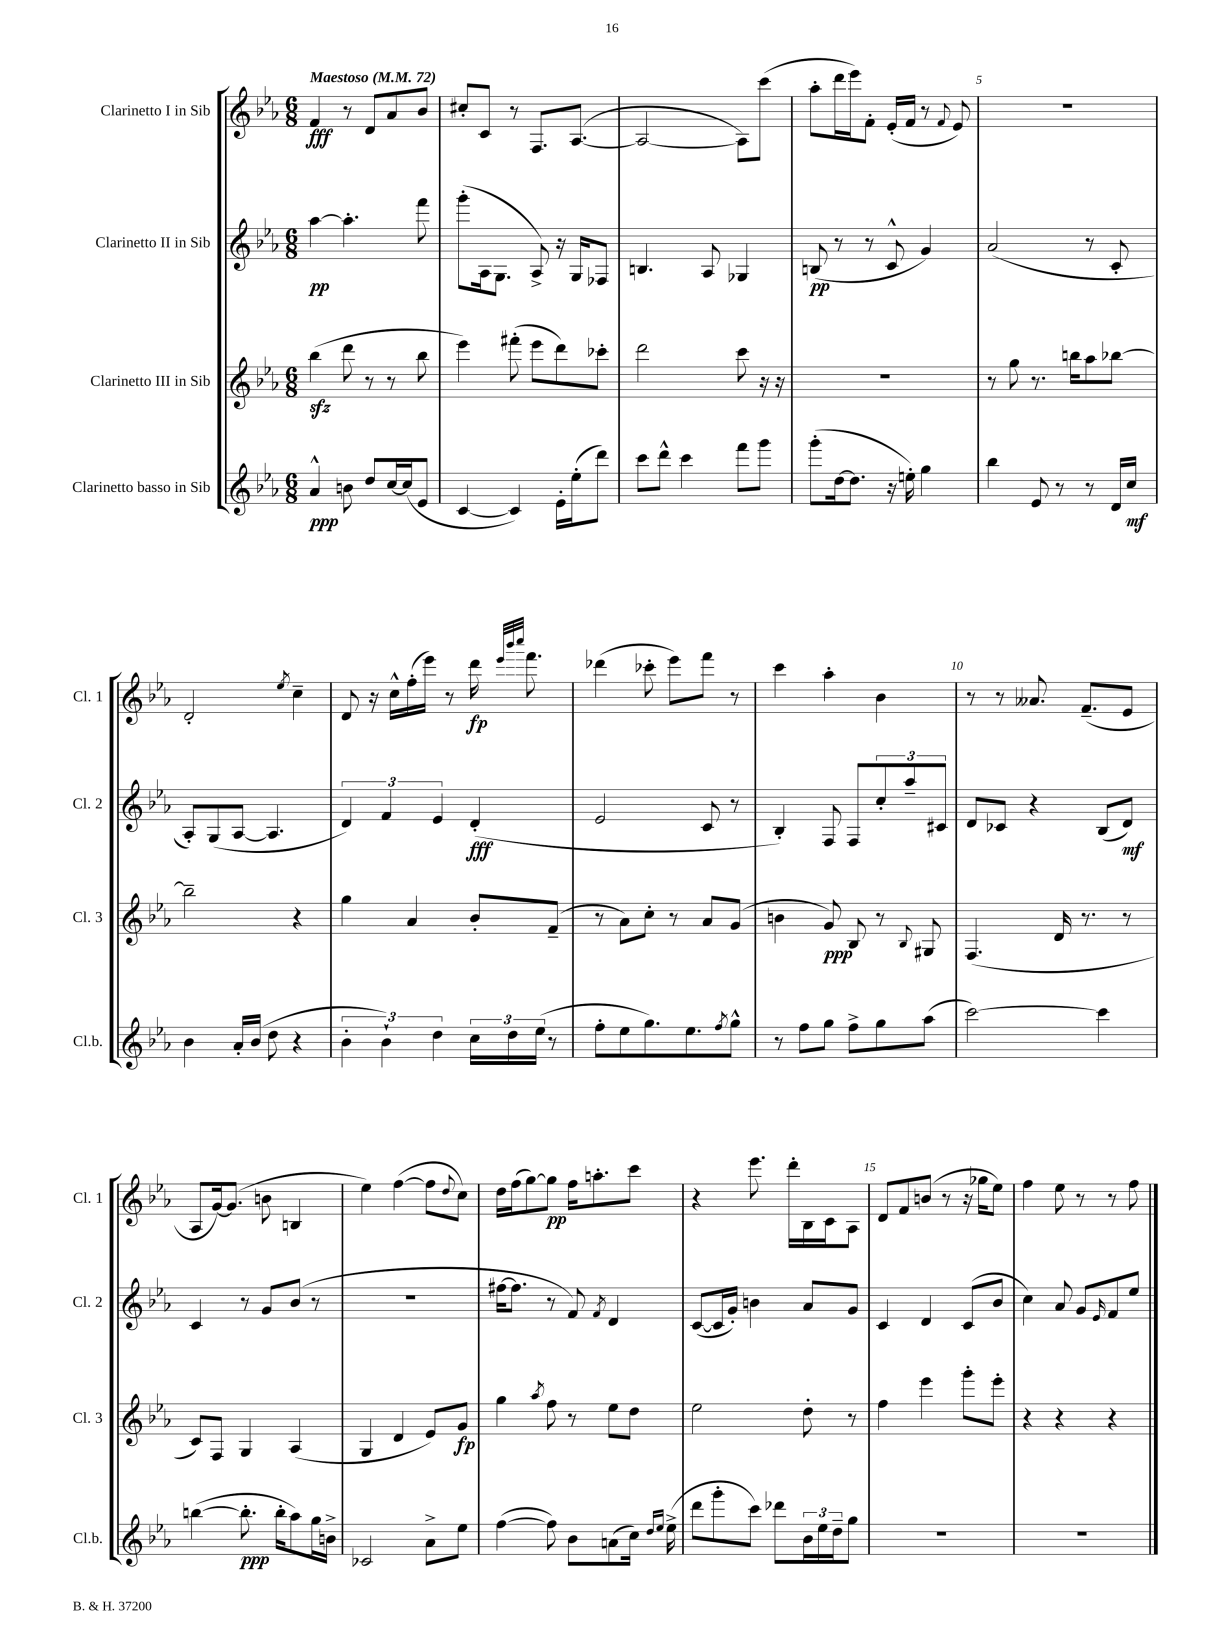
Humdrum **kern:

**kern	**kern	**kern	**kern
*staff4	*staff3	*staff2	*staff1
*clefG2	*clefG2	*clefG2	*clefG2
*k[b-e-a-]	*k[b-e-a-]	*k[b-e-a-]	*k[b-e-a-]
*M6/8	*M6/8	*M6/8	*M6/8
*MM72	*MM72	*MM72	*MM72
4a-^^/	(4bb-\	[4aa-\	4f/
8b\	8ddd\	4.aa-'\]	8r
8dd/L	8r	.	8d/L
[16cc/L	8r	.	8a-/
(16cc/]J	.	.	.
8e-/J	8bb-\	8fff\	8b-/J
=	=	=	=
[4c/	4eee-\)	(8ggg'\L	8cc#'/L
.	.	16A-\k	8c/J
.	.	8.G\J	.
4c/])	(8fff#'\	.	8r
.	8eee-\L	8A-^/)	8.F/L
16e-'\LL	8ddd\)	16r	.
(16ee-'\J	.	16G/LK	([8.A-/J
8ddd\J)	8ccc-'\J	8F-/J	.
=	=	=	=
8ccc\L	2ddd\	4.B/	2A-/_
8ddd^^\J	.	.	.
4ccc\	.	.	.
.	.	8A-/	.
8fff\L	8ccc\	4G-/	8A-\]L)
8ggg\J	16r	.	(8ccc\J
.	16r	.	.
=	=	=	=
(8ggg'\L	2.r	(8B/	8aa-'\L
[16dd\k	.	8r	16ddd\L
8.dd\]J	.	.	16eee-\J)
.	.	8r	8f'\J
16r	.	8c^^/	(16e-'/LL
16ee'\)	.	.	16f/JJ
4gg\	.	4g/)	8r
.	.	.	8qqf/
.	.	.	8e-/)
=	=	=	=
4bb-\	8r	(2a-/	2.r
.	8gg\	.	.
8e-/	8.r	.	.
8r	.	.	.
.	16bb\LK	.	.
8r	8aa-\	8r	.
16d/LL	[8bb-\J	8c'/	.
16cc/JJ	.	.	.
=	=	=	=
4b-\	2bb-~\]	8A-'/L)	2d'/
.	.	(8G/	.
16a-'/LL	.	[8A-/J	.
(16b-/JJ	.	.	.
8dd\	.	4.A-/]	.
.	.	.	8qee-/
4r	4r	.	4cc~\
=	=	=	=
6b-'\	4gg\	6d/)	8d/
.	.	.	16r
6b-`\)	.	6f/	.
.	.	.	16cc^^\LL
.	4a-/	.	(16ff'\
.	.	.	16eee-\JJ)
6dd\	.	6e-/	.
.	.	.	8r
24cc\LL	8b-'/L	(4d'/	16ddd\
24dd\	.	.	.
.	.	.	32qqeee-/LLL
.	.	.	32qqbbb-/
.	.	.	32qqcccc/JJJ
.	.	.	8.fff\
(24ee-\JJ	.	.	.
8r	(8f~/J	.	.
=	=	=	=
8ff'\L	8r	2e-/	(4ddd-\
8ee-\	8a-\L)	.	.
8.gg\)	8cc'\J	.	8ccc-'\
.	8r	.	8eee-\L)
8.ee-\	.	.	.
.	8a-/L	8c/	8fff\J
8qff/	.	.	.
8gg^^\J	(8g/J	8r	8r
=	=	=	=
8r	4b\	4B-'/)	4ccc\
8ff\L	.	.	.
8gg\J	8g/)	8F/	4aa-'\
8ff^\L	8B-/	8F/L	.
8gg\	8r	12cc'/	4b-\
.	.	12aa-~/	.
.	8qqB-/	.	.
(8aa-\J	8G#/	.	.
.	.	12c#/J	.
=	=	=	=
[2ccc\)	(4.F/	8d/L	8r
.	.	8c-/J	8r
.	.	4r	8.a--/
.	16d/	.	.
.	8.r	.	(8.f~/L
4ccc\]	.	(8B-/L	.
.	8r	8d/J)	8e-/J
=	=	=	=
([4bb\	8c/L)	4c/	8A-/L
.	8F/J	.	[16g/k)
.	.	.	(8.g/]J
8.bb'\]	4G/	8r	.
.	.	8g/L	8b\
16bb'\LK	.	.	.
8aa-\)	(4A-/	(8b-/J	4B/
16gg\L	.	8r	.
16b^\JJ	.	.	.
=	=	=	=
2c-/	4G/	2.r	4ee-\)
.	4d/	.	([4ff\
8a-^\L	8e-/L)	.	8ff\]L
.	.	.	8qqdd/
8ee-\J	8g/J	.	8cc\J)
=	=	=	=
([4ff\	4gg\	[16ff#\LK	16dd\LL
.	.	8.ff#\]J	(16ff\J
.	.	.	[8gg\)
.	8qaa-/	.	.
8ff\])	8ff\	8r	8gg\]J
8b-\L	8r	8f/)	16ff\LK
.	.	.	8.aa'\
.	.	8qf/	.
(8a\	8ee-\L	4d/	.
16cc\Jk)	8dd\J	.	8ccc\J
16qqdd/LL	.	.	.
16qqee-/JJ	.	.	.
(16ee-^\	.	.	.
=	=	=	=
8ddd\L	2ee-\	([8c/L	4r
8ggg'\	.	16c/]L	.
.	.	16g'/JJ)	.
8ccc\J)	.	4b\	8.eee-\
8ddd-\L	.	.	.
.	.	.	16ddd'\LL
24b-\L	8dd'\	8a-/L	16B-\
24ee-\	.	.	.
.	.	.	16c\J
24dd~\J	.	.	.
8gg\J	8r	8g/J	8A-\J
=	=	=	=
2.r	4ff\	4c/	8d/L
.	.	.	8f/
.	4eee-\	4d/	(8b/J
.	.	.	8r
.	8ggg'\L	(8c/L	16r
.	.	.	16gg-\LK
.	8eee-'\J	8b-/J	8ee-\J)
=	=	=	=
2.r	4r	4cc\)	4ff\
.	4r	8a-/	8ee-\
.	.	8g/L	8r
.	.	16qqe-/	.
.	4r	8f/	8r
.	.	8ee-/J	8ff\
==	==	==	==
*-	*-	*-	*-
